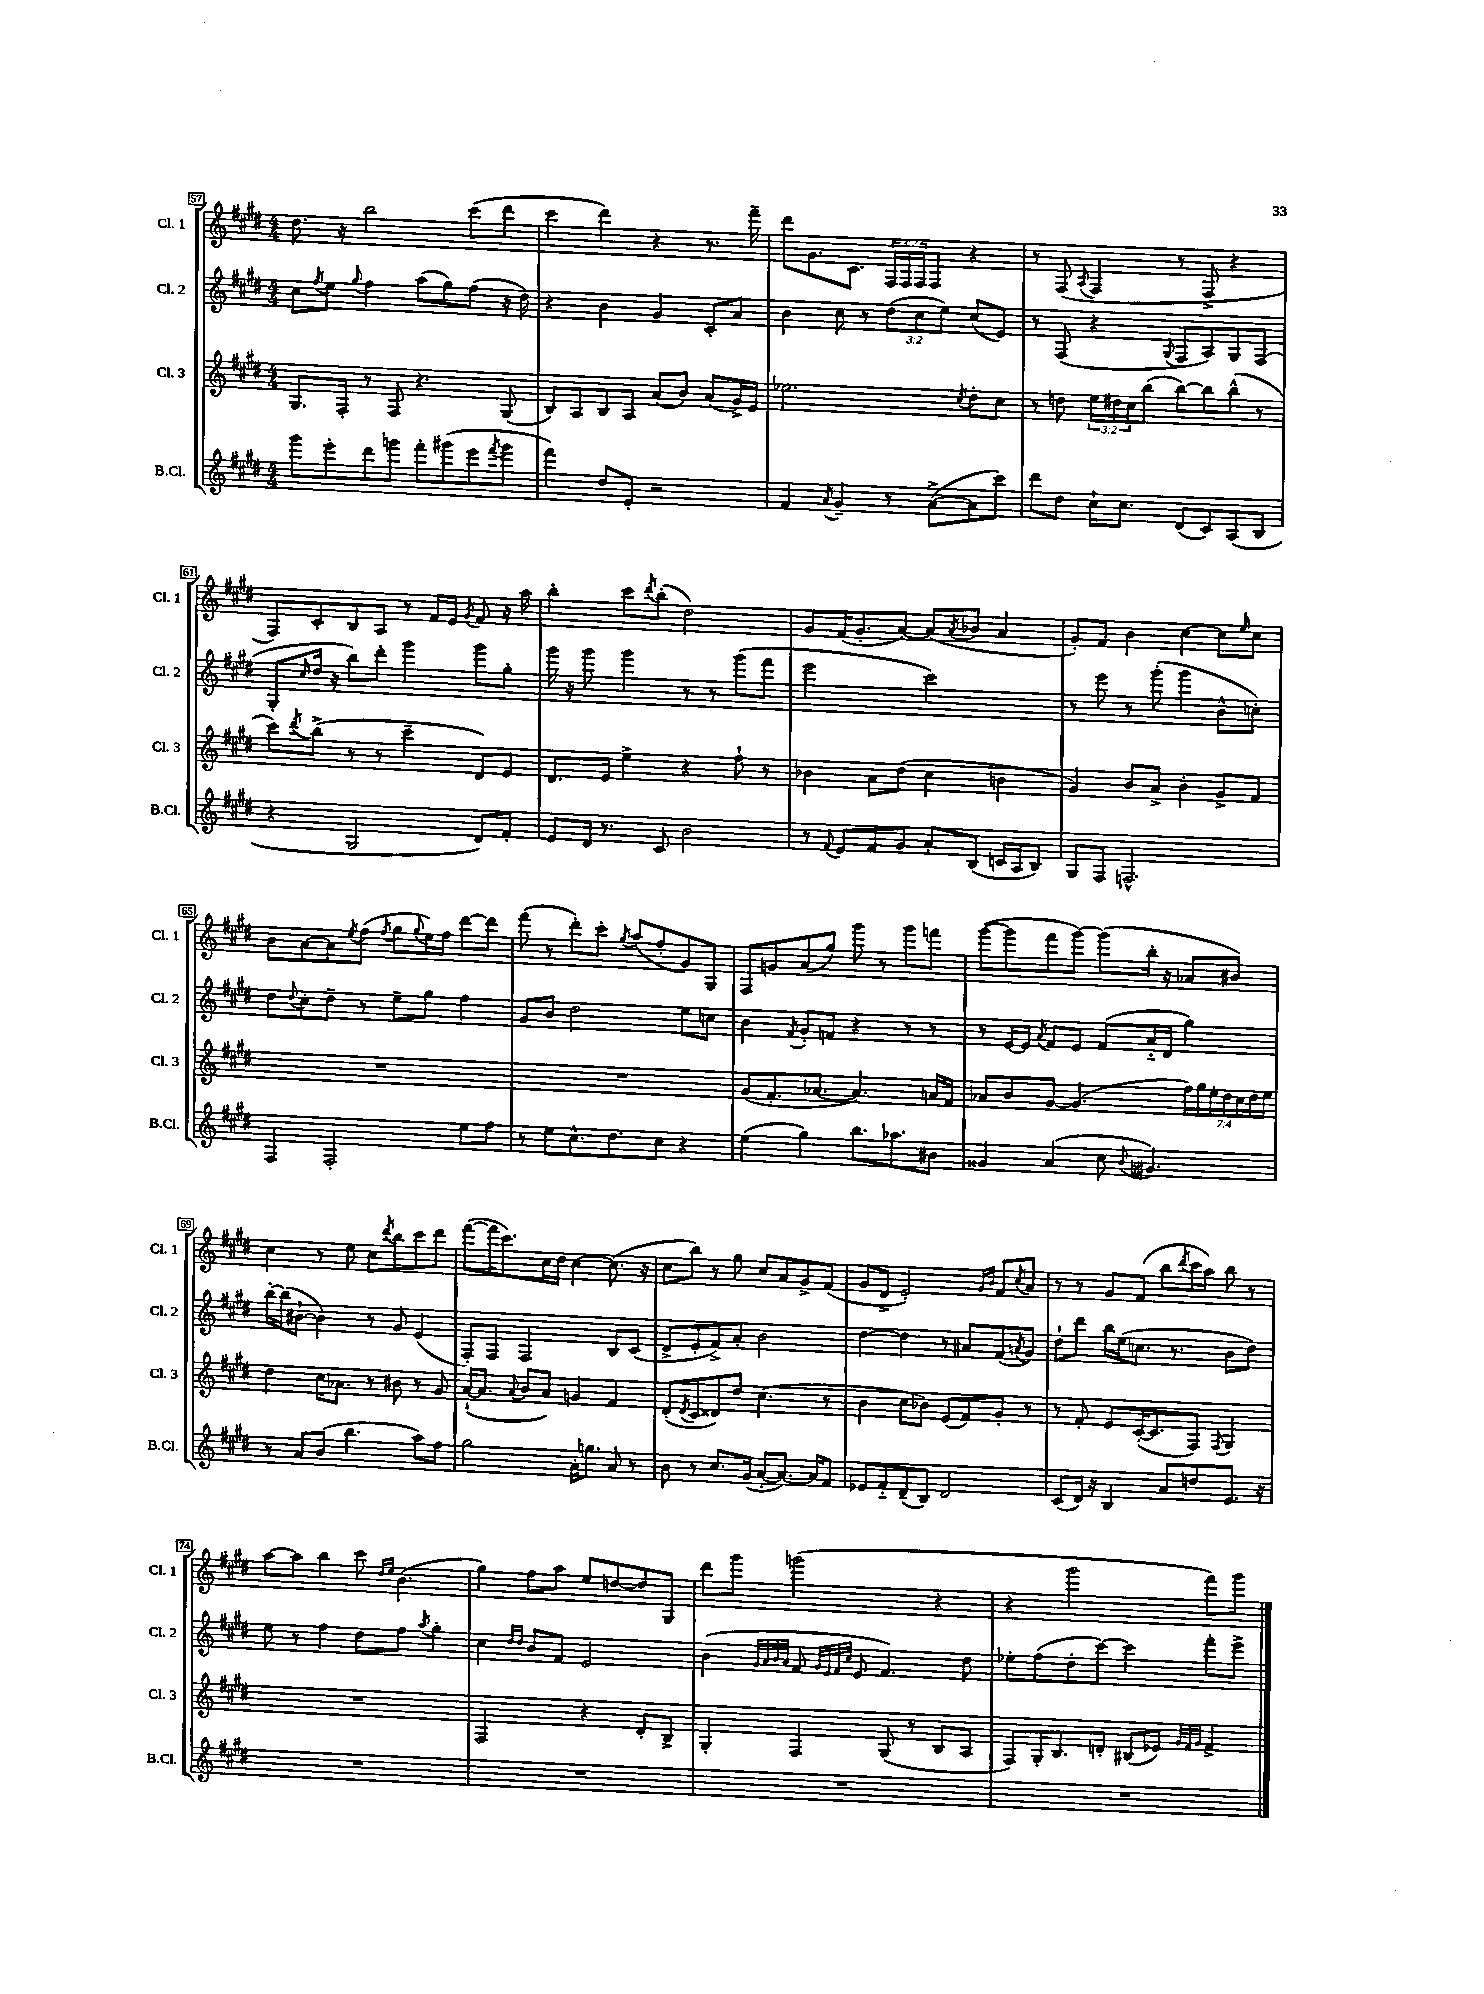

**kern	**kern	**kern	**kern
*part4	*part3	*part2	*part1
*staff4	*staff3	*staff2	*staff1
*I"B.Cl.	*I"Cl. 3	*I"Cl. 2	*I"Cl. 1
*I'B.Cl.	*I'Cl. 3	*I'Cl. 2	*I'Cl. 1
*clefG2	*clefG2	*clefG2	*clefG2
*k[f#c#g#d#]	*k[f#c#g#d#]	*k[f#c#g#d#]	*k[f#c#g#d#]
*M4/4	*M4/4	*M4/4	*M4/4
=57	=57	=57	=57
8ggg#\L	8.G#/L	8cc#\L	8.dd#\
.	.	8qff#/	.
8eee'\	.	8ee\J	.
.	16F#'/Jk	.	16r
.	.	8qqgg#/	.
8ddd#\	8r	4ff#\	2bb\
8gggn\J	8F#/	.	.
8fff#'\L	4.r	(8aa\L	.
(8ggg#X\	.	8gg#\)	.
8eee\	.	(8ff#\J	(8ccc#\L
8qfff#/	.	.	.
8ggg#\J	(8G#/	16r	8ddd#\J
.	.	16dd#\)	.
=58	=58	=58	=58
4fff#\)	8B/L)	4r	4ccc#\
.	8A/	.	.
8dd#/L	8B/	4b\	4ddd#\)
8e'/J	8A/J	.	.
2r	(8a/L	4g#/	4r
.	8b/J)	.	.
.	(8a/L	8c#'/L	8.r
.	16g#^/L)	8a/J	.
.	16e/JJ	.	16fff#~\
=59	=59	=59	=59
4f#/	2.ee-X\	4b\	8ddd#\L
.	.	.	8.g#\
8qa/	.	.	.
4g#~/	.	8cc#\	.
.	.	.	8.c#\J
.	.	8r	.
8r	.	(12dd#\L	24F#/LL
.	.	.	24F#/
.	.	12cc#\	24F#/J
([8a^\L	.	.	8F#/J
.	.	12ee\J)	.
.	8qcc#/	.	.
8a\]	8dd#'\L	(8cc#/L	4r
8ccc#\J)	8cc#\J	8e/J)	.
=60	=60	=60	=60
8ddd#\L	8r	8r	8r
8dd#\J	8ddn\	(8F#/	(8F#/
.	.	.	8qA/
16cc#`\KL	24ee\LL	4r	4F#/
.	24dd#X\	.	.
8.cc#\J	.	.	.
.	24cc#\J	.	.
.	(8bb\J	.	.
.	.	8qqG#/	.
(8d#/L	[8bb\L)	8F#/L	8r
8c#/)	8bb\]	8A/)	8F#^/
(8A/	(8bb^^\J	8G#/	4r
8B/J	8r	(8F#/J	.
!!LO:LB:g=z
=61	=61	=61	=61
4r	8ccc#\L)	8G#'/L	8F#/L)
.	8qddd#/	16qqcc#/	.
.	(8bb^\J	16dd#/Jk	8c#'/
.	.	16r	.
2G#/	8r	8bb\L)	8B/
.	8r	8ddd#'\J	8A/J
.	4ccc#~\	4ggg#\	8r
.	.	.	16f#/LL
.	.	.	16e/JJ
.	.	.	8qg#/
8d#/L)	8d#/L)	8ggg#\L	8f#/
8f#'/J	8e/J	8gg#'\J	16r
.	.	.	16aa\
=62	=62	=62	=62
8e/L	8.d#/L	16ggg#\	4bb'\
.	.	16r	.
16d#/Jk	.	8ggg#\	.
8.r	16e/Jk	.	.
.	4ee^\	4ggg#\	8ccc#\L
.	.	.	8qddd#/
8c#/	.	.	(8bb'\J
2b\	4r	8r	2dd#\)
.	.	8r	.
.	8ff#`\	(8ggg#\L	.
.	8r	8fff#\J	.
=63	=63	=63	=63
8r	4b-X\	2eee\	8g#/L
8qqf#/	.	.	.
8e/L	.	.	(16f#/K
.	.	.	8.g#'/
8f#/	8a\L	.	.
8g#/J	(8dd#\J	.	[8a/J)
8a'/L	4cc#\	2ccc#\)	(8a/L]
.	.	.	8qa/
(8B/J	.	.	8b-X/J
16cn/LL	4bn\	.	4a/
16A/J	.	.	.
8B/J)	.	.	.
=64	=64	=64	=64
8G#/L	4g#/)	8r	8g#'/L)
8F#/J	.	8eee\	8f#/J
2.Fn^^/	8b/L	8r	4b\
.	8a^/J	(8ggg#'\	.
.	4b'\	4ggg#\	[4cc#\
.	8g#^/L	8b^^\L	8cc#\L]
.	.	.	16qqee/
.	8f#/J	8ccn'\J)	8cc#\J
!!LO:LB:g=z
=65	=65	=65	=65
4F#/	1r	8dd#\L	8b\L
.	.	8qqdd#/	.
.	.	8cc#'\	[8a\
2F#'/	.	8dd#~\J	8a\]
.	.	.	8qee/
.	.	8r	(8ff#\J
.	.	.	8qff#/
.	.	8ee~\L	8gg#\L
.	.	.	8qqgg#/
.	.	8gg#\J	16ee\L)
.	.	.	16ff#\JJ
8ee\L	.	4ff#\	[8ddd#\L
8ff#\J	.	.	8ddd#\J]
=66	=66	=66	=66
8r	1r	8g#/L	(8fff#\
8ee\L	.	8b/J	8r
8.cc#^^\	.	2dd#\	8ddd#'\L)
.	.	.	8ccc#'\J
8.dd#\	.	.	.
.	.	.	8qgg#/
.	.	.	(8aa/L
8cc#\J	.	.	8ff#'/
4r	.	8ee\L	8g#/)
.	.	8ccn\J	8G#/J
=67	=67	=67	=67
(4ee\	(8g#/L	4b\	8F#/L
.	8.f#'/	.	8gn/
.	.	8qf#/	.
4gg#\)	.	8g#'/L	(8a/
.	[8.a-X/J	.	.
.	.	8fn/J	8gg#/J)
8.bb\L	4.a-/])	4r	8ggg#\
.	.	.	8r
8.aa-X\	.	.	.
.	.	8r	8ggg#\L
8b#X\J	16an/LL	8r	8fffn\J
.	16f#/JJ	.	.
=68	=68	=68	=68
4g##X/	8a-X/L	8r	([8ggg#\L
.	8b/	[16e/LL	8ggg#\]
.	.	16e/JJ]	.
.	.	8qa/	.
(4a/	[8g#/J	8f#/L	8fff#\
.	(4.g#/]	8e/J	[8ggg#\J)
8cc#\	.	(8f#/L	(8ggg#\L]
8qqb/	.	.	.
4.g#X/)	.	16a/L	16bb'\Jk
.	.	16d#/JJ	16r
.	28ff#\LL)	4gg#\)	8a-X/L
.	28gg#\	.	.
.	28ee'\	.	.
.	28dd#\	.	.
.	.	.	8b#X/J)
.	28cc#\	.	.
.	28dd#\	.	.
.	28ee\JJ	.	.
!!LO:LB:g=z
=69	=69	=69	=69
8r	4dd#\	[16bb'\LL	4cc#\
.	.	(16bb\J]	.
8a/L	.	[8b#X`\J	.
(8b/J	16cc#\KL	4b#\])	8r
.	8.a-X\J	.	.
4.bb\	.	.	8ee\
.	8r	8r	8cc#\L
.	.	.	8qddd#/
.	8b#X\	8g#/	8bb\
8aa\L)	8r	(4e/	8ccc#\
8ff#\J	8g#/	.	8ddd#\J
=70	=70	=70	=70
2gg#\	([16a`/KL	8F#'/L)	([8fff#\L
.	8.a/J]	.	.
.	.	8F#/J	16fff#\K]
.	.	.	8.ccc#\)
.	8qqa/	.	.
.	8b/L	2F#/	.
.	8a/J)	.	16cc#\L
.	.	.	16dd#\JJ
16a'\KL	4gn/	.	[4cc#\
8.ggn\J	.	.	.
8a/	4f#/	8B/L	(8.cc#\]
8r	.	(8c#/J	.
.	.	.	16r
=71	=71	=71	=71
8b\	(8d#'/L	8d#^/L	8cc#\L
.	8qd#/	.	.
8r	8c#/	8e'/	8bb\J)
8.cc#/L	8d##X/)	8f#^/)	8r
.	8dd#/J	8a'/J	8gg#\
(16g#/Jk	.	.	.
[8a'/L	(4.cc#\	2b\	8cc#/L
8.a/J_)	.	.	8a/
.	.	.	8g#^/
16a/KL]	.	.	.
8f#/J	8r	.	(8f#/J
=72	=72	=72	=72
8e-X/L	4b\	[4dd#\	8g#/L
8f#/	.	.	8d#^/J
(8d#~/	8cc#\L	4dd#\]	2e'/)
8B/J)	8b-X\J)	.	.
2d#/	(8e/L	8r	.
.	8f#/)	8a#X/L	.
.	.	.	16qqg#/LL
.	.	.	16qqb/JJ
.	8g#'/J	(8f#/	8f#/L
.	.	8qan/	8qcc#/
.	8r	8g#/J)	8a/J
=73	=73	=73	=73
(8c#/L	8r	8dd#`\L	8r
16d#/Jk)	8f#'/	8ddd#\J	8r
16r	.	.	.
4B/	8e/L	16bb\LL	8g#/L
.	.	(16ee\J	.
.	([16c#'/K	8.ccn\J	(8f#/J
.	8.c#/]	.	.
8a/L	.	.	8bb\L
.	.	8.r	.
.	.	.	8qddd#/
8ddn/	8F#/J)	.	16ccc#\L
.	.	.	16aa\JJ)
.	8qF#/	.	.
8.e/J	4G#/	8b\L	8bb\
.	.	8dd#\J)	8r
16r	.	.	.
!!LO:LB:g=z
=74	=74	=74	=74
1r	1r	8ee\	[8aa\L
.	.	8r	8aa\J]
.	.	4ff#\	4bb\
.	.	8dd#\L	8ccc#\
.	.	.	16qqdd#/LL
.	.	.	16qqee/JJ
.	.	8ff#\J	(4.b\
.	.	8qaa/	.
.	.	4gg#'\	.
=75	=75	=75	=75
1r	2F#/	4cc#\	4gg#\)
.	.	16qqdd#/LL	.
.	.	16qqdd#/JJ	.
.	.	8b/L	8ff#\L
.	.	8f#/J	8aa\J
.	4r	2e/	8ee/L
.	.	.	[8ddn/
.	8d#'/L	.	8dd/]
.	8B^/J	.	8G#/J
=76	=76	=76	=76
1r	4G#'/	(4b\	8ddd#\L
.	.	.	8ggg#\J
.	.	32qqg#/LLL	.
.	.	32qqa/	.
.	.	32qqb/	.
.	.	32qqa/JJJ	.
.	4F#/	8f#/	(2gggn\
.	.	32qqg#/LLL	.
.	.	32qqe/	.
.	.	32qqf#/	.
.	.	32qqcc#/JJJ	.
.	.	8e/	.
.	(8G#/	4.f#/)	.
.	8r	.	.
.	8B/L	.	4r
.	8A/J	8dd#\	.
=77	=77	=77	=77
1r	8F#/L)	8ee-X'\L	4r
.	16G#'/K	(8ff#\	.
.	8.B/	.	.
.	.	8dd#'\	2ggg#\
.	8dn'/J	[8ccc#\J)	.
.	(8B#X/L	4ccc#\]	.
.	8e-X/J)	.	.
.	32qqg#/LLL	.	.
.	32qqf#/	.	.
.	32qqg#/JJJ	.	.
.	4f#^/	8fff#'\L	8fff#\L)
.	.	8eee^\J	8ggg#\J
==	==	==	==
*-	*-	*-	*-
